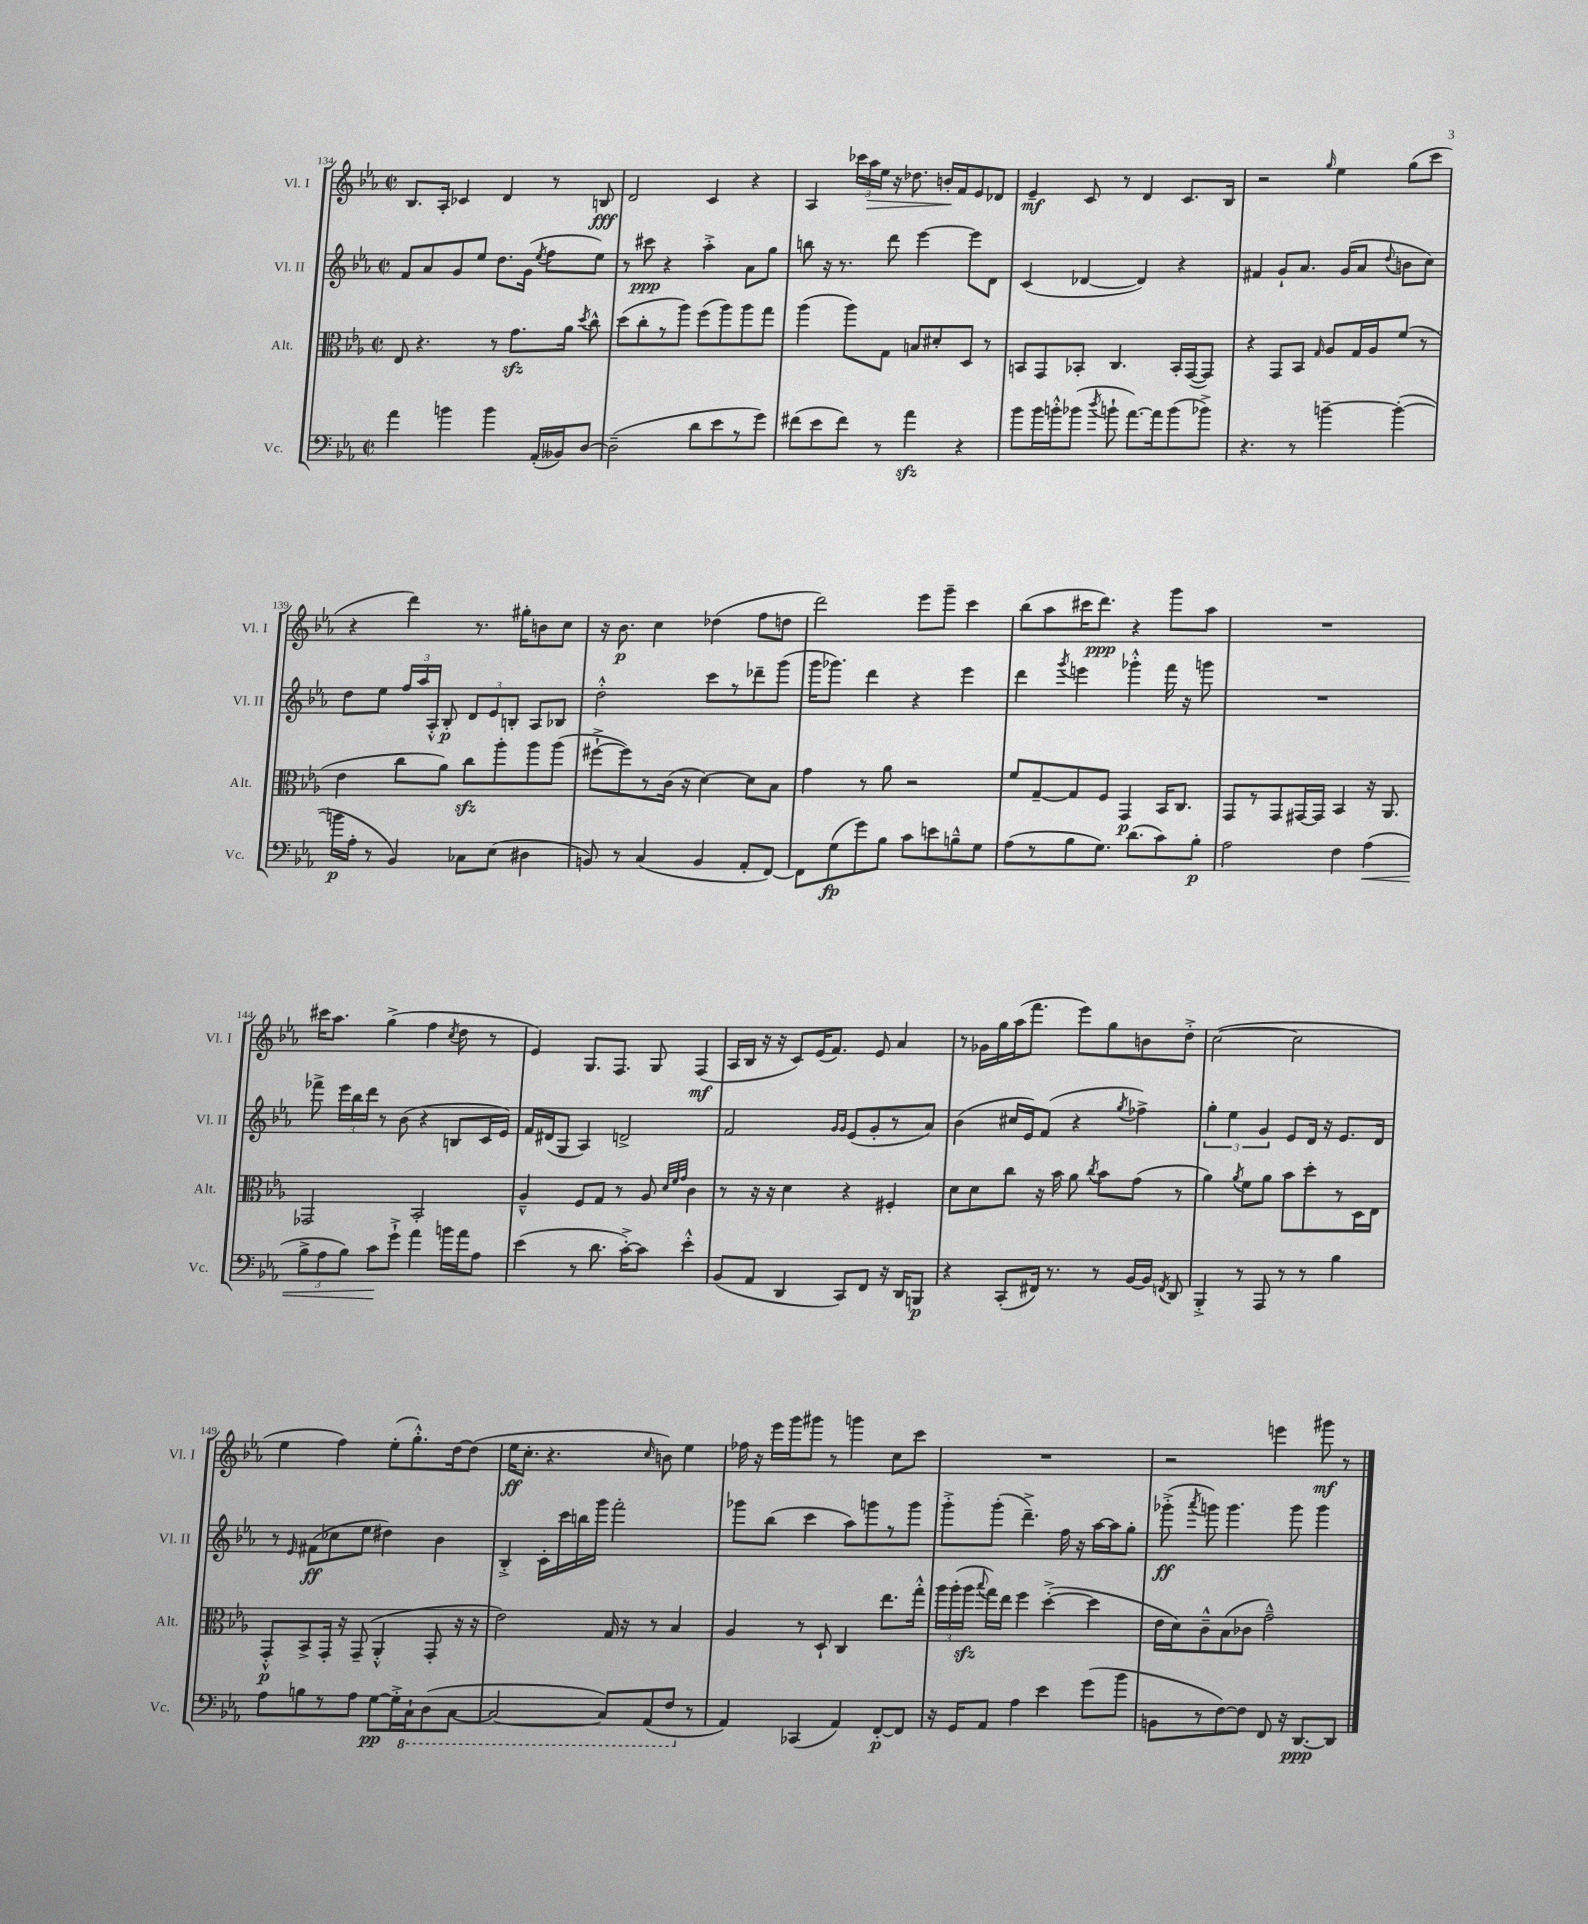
<<
\new StaffGroup <<
\new Staff = "s0" \with { instrumentName = "Vl. I" shortInstrumentName = "Vl. I" } {
    \clef treble \key ees \major \defaultTimeSignature \time 2/2
    \autoBeamOff bes8.[ aes16]-. ces'4 d'4 r8 b8\fff |
    d'2 c'4 r4 |
    aes4 \tuplet 3/2 { ces'''16[ aes''16\> ees''16] } r16 des''8. b'16[-.\! f'16 ees'8 des'8] |
    ees'4--\mf c'8 r8 d'4 c'8.[ bes16] |
    r2 \grace { g''16 } ees''4 g''8[( c'''8] |
    r4 d'''4) r8. gis''16[-. b'8 c''8] |
    r16 bes'8.\p c''4 des''4( f''8[ d''8] |
    d'''2) ees'''8[ g'''8]-- c'''4 |
    bes''8[( aes''8 cis'''16 d'''8.]\ppp) r4 g'''8[ aes''8] |
    R1 |
    cis'''16[ aes''8.] g''4->( f''4 \acciaccatura { c''8 } d''8 r8 |
    ees'4) g8.[ f8.] g8 f4\mf( |
    aes16[ bes16] r16 r16 c'8[) ees'16( f'8.]) ees'8 aes'4 |
    r8 ges'16[ g''16 aes''16( f'''8.] ees'''8[) g''8 b'8 d''8]-.-> |
    c''2~( c''2 |
    ees''4 f''4) ees''8[-.( g''8.-.-^) d''16~ d''8]( |
    ees''16[\ff c''8.]-. r4. \grace { c''16 } b'8) ees''4 |
    fes''16 r16 ees'''16[ g'''16 gis'''8] r8 g'''4 c''8[ c'''8] |
    R1 |
    r2 e'''4 gis'''8\mf r8 \bar "|." |
}
\new Staff = "s1" \with { instrumentName = "Vl. II" shortInstrumentName = "Vl. II" } {
    \clef treble \key ees \major \defaultTimeSignature \time 2/2
    \autoBeamOff f'8[ aes'8 g'8 ees''8] d''8.[ g'16]( \acciaccatura { ees''8 } f''8[ ees''8]) |
    r8 cis'''8\ppp r4 aes''4-.-> aes'8[ g''8] |
    b''8 r16 r8. d'''8 ees'''4~ ees'''8[ d'8] |
    c'4( des'4~ des'4) r4 |
    fis'4 g'8[-! aes'8.] g'16[( aes'8] \appoggiatura { d''8 } b'8[ c''8]) |
    d''8[ ees''8] \tuplet 3/2 { f''16[ aes''16 aes16]-.-^ } bes8-.\p \tuplet 3/2 { d'8[ ees'8 b8]-. } aes8[ bes8] |
    d''2-.-^ c'''8[ r8 des'''8-- g'''8]( |
    g'''16[ ges'''8.]) d'''4 r4 ees'''4 |
    d'''4 \acciaccatura { g'''8 } e'''4 ges'''4-.-^ f'''16 r16 g'''8 |
    R1 |
    fes'''8-> \tuplet 3/2 { ees'''16[ bes''16 d'''16] } r8 bes'8( r4 b8[ c'16 ees'16]) |
    f'16[ dis'16( g8] aes4) d'2-> |
    f'2 \grace { g'16[ g'16] } ees'8[( g'8-. r8 aes'8]) |
    bes'4( cis''16[ ees'16) f'8]( r4 \acciaccatura { g''8 } fes''4->) |
    \tuplet 3/2 { g''4-. ees''4 g'4 } ees'8[ d'16] r16 ees'8.[ d'16] |
    r8 \grace { ees'16 } fis'8[\ff( ces''8 ees''8] dis''4) bes'4 |
    bes4-.-> c'16[-. c'''16 b''16 g'''16] f'''2-. |
    ges'''8[ bes''8]( c'''4 aes''8[) g'''8 r8 g'''8] |
    g'''8[-.-> g'''8]-.( d'''4.--->) f''16 r16 aes''16[~ aes''16 g''8]-. |
    ges'''8-.->\ff( \acciaccatura { aes'''8 } g'''8) g'''4. g'''8 g'''4 \bar "|." |
}
\new Staff = "s2" \with { instrumentName = "Alt." shortInstrumentName = "Alt." } {
    \clef alto \key ees \major \defaultTimeSignature \time 2/2
    \autoBeamOff ees8 r4. r8 g'8.[\sfz aes'16] \acciaccatura { d''8 } c''8-^ |
    d''8[( c''8-. r8 aes''8]) f''8[( aes''8) aes''8 g''8] |
    aes''4( aes''8[) g8] b8[ dis'8-. d8] r8 |
    b,8[ g,8 bes,8]-. c4. bes,16[-. g,16~( g,8]) |
    r4 g,8[ bes,8] \grace { g16 } aes8[ g16 aes16 f'8]( r8 |
    ees'4 c''8[ aes'8]) c''8[\sfz aes''8-. aes''8 aes''8]( |
    fis''8[~-!-> fis''8) r8 c'16]( r16 d'4~) d'8[ bes8] |
    g'4 r8 aes'8 r2 |
    f'8[ g8~-- g8 f8] g,4\p bes,16[ c8.] |
    g,8[ r8 g,8 gis,16~ gis,16] bes,4 r16 aes,8. |
    ges,2 bes,2-. |
    aes4---^ f8[ g8] r8 aes8 \grace { d'32[ f'32 g'32] } c'4 |
    r8 r16 r16 d'4 r4 fis4-. |
    d'8[ d'8 c''8] r16 bes'16 aes'8 \acciaccatura { c''8 } bes'8[ g'8]( r8 |
    aes'4) \acciaccatura { aes'8 } f'8[ aes'8] bes'8[ d''8-. r8 d16 ees16] |
    g,8[-.-^\p bes,8-> g,16]-. r16 g,8--( aes,4-.-^ g,8-. r16 r16 |
    ees'2) g16 r16 r8 bes4 |
    aes4 r8 d8-! c4 ees''8.[ g''16]-.-^ |
    \tuplet 3/2 { aes''16[ aes''16-.( aes''16]\sfz } \appoggiatura { bes''8 } g''16[) ees''16] f''4 d''4~-.->( d''4 |
    ees'16[ d'16) c'8---^ bes8( ces'8] g'2---^) \bar "|." |
}
\new Staff = "s3" \with { instrumentName = "Vc." shortInstrumentName = "Vc." } {
    \clef bass \key ees \major \defaultTimeSignature \time 2/2
    \autoBeamOff aes'4 b'4 b'4 aes,16[-.( beses,16) d8]~ |
    d2--( d'8[ ees'8 r8 g'8]) |
    fis'8[( ees'8 fis'8]) r8 aes'4\sfz r4 |
    bes'8[ bes'16 b'16-.-^ bes'8]( \acciaccatura { d''8 } b'8-! aes'8.[~) aes'16 b'8( bes'8]->) |
    r4. r8 b'4~-- b'4~-.( |
    b'16[\p aes16]-. r8 bes,4) ces8[ ees8]( dis4 |
    b,8) r8 c4( b,4 aes,8[-. f,8]~) |
    f,8[ g8\fp( g'8) bes8] c'8[ e'8 b8---^ g8] |
    aes8[( r8 bes8 g8.]) d'8.[( c'8) bes8]-.\p |
    aes2 f4 aes4\<( |
    \tuplet 3/2 { bes8[-> aes8 bes8]) } c'8[\! g'8]-!-> aes'4 b'16[ aes'16 aes8] |
    ees'4( r8 d'8. c'16[~-.->) c'8] ees'4-.-^ |
    bes,8[( aes,8] d,4 c,8[) f,8] r16 d,16[ b,,8]\p |
    r4 c,8[-.( fis,16]) r8. r8 bes,16[~ bes,16] \acciaccatura { f,8 } d,8 |
    bes,,4-.-> r8 aes,,8 r8 r8 bes4 |
    aes8[ b8 r8 aes8] g8[~\pp g16-.-> \ottava #-1 c,16-! d,8( c,8]~ |
    c,2~ c,8[) aes,,8( f,8] \ottava #0 r8 |
    aes,4) ces,4( aes,4) f,8[~-.\p f,8] |
    r16 g,16[ aes,8] aes4 ees'4 g'8[( bes'8] |
    b,8[ r8 f8~) f8] f,8 r16 d,8.[~\ppp d,8] \bar "|." |
}
>>
>>
\layout { \context { \Score currentBarNumber = #134 } }
